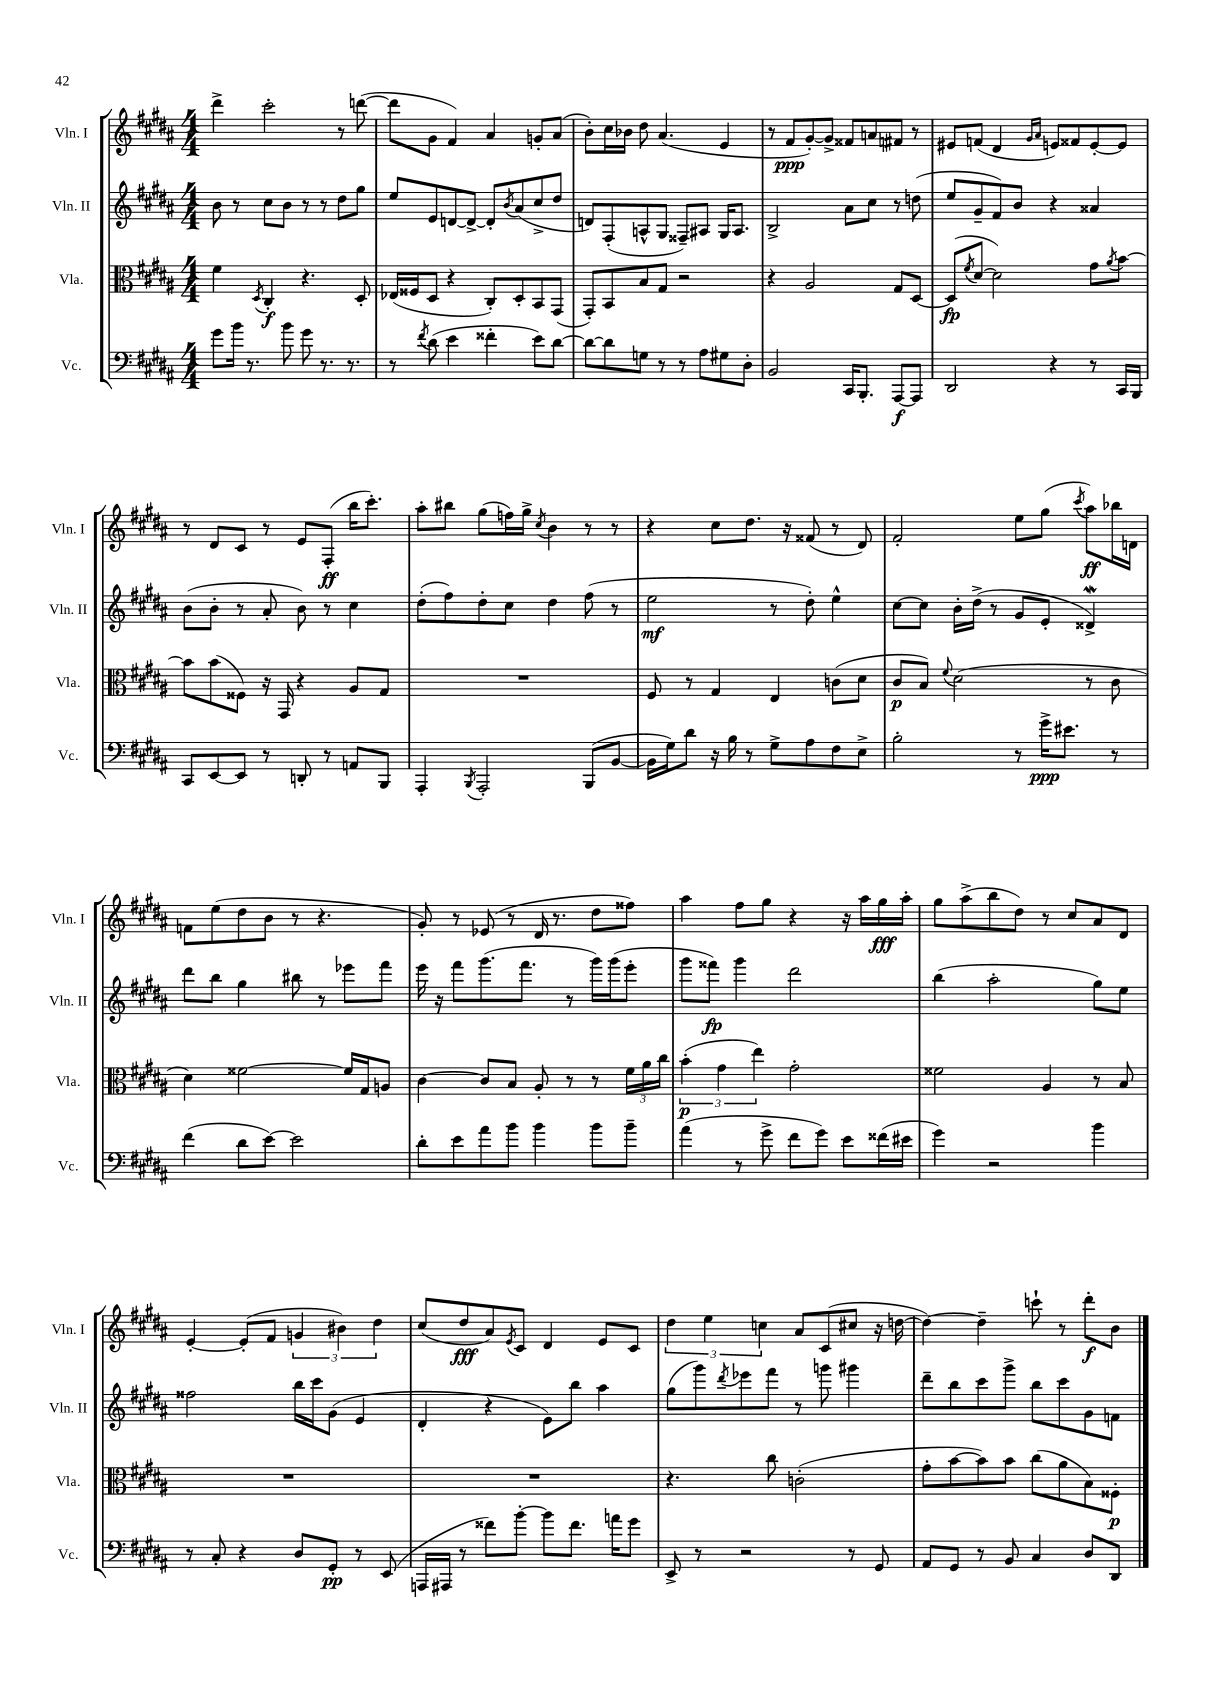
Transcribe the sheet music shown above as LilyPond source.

<<
\new StaffGroup <<
\new Staff = "s0" \with { instrumentName = "Vln. I" shortInstrumentName = "Vln. I" } {
    \clef treble \key b \major \numericTimeSignature \time 4/4
    dis'''4-> cis'''2-. r8 d'''8~( |
    d'''8 gis'8 fis'4) ais'4 g'8-. ais'8( |
    b'8-.) cis''16 bes'16 dis''8 ais'4.( e'4 |
    r8 fis'8\ppp gis'8~-.) gis'8-> fisis'8 a'8 fis'8 r8 |
    eis'8 f'8( dis'4 \grace { gis'16 ais'16 } e'8) fisis'8 e'8~-. e'8 |
    r8 dis'8 cis'8 r8 e'8 fis8-.\ff( b''16 cis'''8.-.) |
    ais''8-. bis''8 gis''8( f''16) gis''16-> \acciaccatura { cis''8 } b'4 r8 r8 |
    r4 cis''8 dis''8. r16 fisis'8( r8 dis'8) |
    fis'2-. e''8 gis''8( \acciaccatura { cis'''8 } ais''8\ff) bes''16 d'16 |
    f'8 e''8( dis''8 b'8 r8 r4. |
    gis'8-.) r8 ees'8( r8 dis'16 r8. dis''8 fisis''8) |
    ais''4 fis''8 gis''8 r4 r16 ais''16 gis''16\fff ais''16-. |
    gis''8 ais''8->( b''8 dis''8) r8 cis''8 ais'8 dis'8 |
    e'4~-. e'8-.( fis'8 \tuplet 3/2 { g'4 bis'4) dis''4 } |
    cis''8( dis''8\fff ais'8) \acciaccatura { e'8 } cis'8 dis'4 e'8 cis'8 |
    \tuplet 3/2 { dis''4 e''4 c''4 } ais'8 cis'8( cis''8 r16 d''16~ |
    d''4~) d''4-- c'''8-! r8 dis'''8-.\f b'8 \bar "|." |
}
\new Staff = "s1" \with { instrumentName = "Vln. II" shortInstrumentName = "Vln. II" } {
    \clef treble \key b \major \numericTimeSignature \time 4/4
    b'8 r8 cis''8 b'8 r8 r8 dis''8 gis''8 |
    e''8 e'8 d'8~ d'8~-> d'8-. \acciaccatura { b'8 } ais'8( cis''8-> dis''8 |
    d'8) fis8-.( a8-^ gis8 fisis8--) ais8 gis16 ais8. |
    b2-> ais'8 cis''8 r8 d''8( |
    e''8 gis'8-- fis'8) b'8 r4 aisis'4 |
    b'8( b'8-. r8 ais'8-. b'8) r8 cis''4 |
    dis''8-.( fis''8) dis''8-. cis''8 dis''4 fis''8( r8 |
    e''2\mf r8 dis''8-.) e''4-^ |
    cis''8~ cis''8 b'16-. dis''16->( r8 gis'8 e'8-. disis'4->\mordent) |
    dis'''8 b''8 gis''4 bis''8 r8 ees'''8 fis'''8 |
    e'''16 r16 fis'''8 gis'''8.( fis'''8. r8 gis'''16) gis'''16( e'''8-. |
    gis'''8 fisis'''8\fp) gis'''4 dis'''2 |
    b''4( ais''2-. gis''8) e''8 |
    fisis''2 b''16 cis'''16 gis'8( e'4 |
    dis'4-. r4 e'8) b''8 ais''4 |
    gis''8( gis'''8) \acciaccatura { dis'''8 } ees'''8 fis'''8 r8 g'''8 gis'''4 |
    dis'''8-- b''8 cis'''8 gis'''8-> b''8 cis'''8 gis'8 f'8 \bar "|." |
}
\new Staff = "s2" \with { instrumentName = "Vla." shortInstrumentName = "Vla." } {
    \clef alto \key b \major \numericTimeSignature \time 4/4
    fis'4 \acciaccatura { dis8 } cis4-.\f r4. dis8-. |
    ees16( fisis16 dis8 r4 cis8-.) dis8-. b,8 gis,8( |
    gis,8-.) b,8 b8 gis8 r2 |
    r4 ais2 gis8 dis8~ |
    dis8\fp( \acciaccatura { fis'8 } dis'8~ dis'2) gis'8 \acciaccatura { ais'8 } b'8~ |
    b'8 b'8( fisis8) r16 gis,16 r4 ais8 gis8 |
    R1 |
    fis8 r8 gis4 e4 c'8( dis'8 |
    cis'8\p b8) \appoggiatura { fis'8 } dis'2( r8 cis'8 |
    dis'4) fisis'2~ fisis'16 gis16 a8 |
    cis'4~ cis'8 b8 ais8-. r8 r8 \tuplet 3/2 { fis'16 ais'16 cis''16 } |
    \tuplet 3/2 { b'4-.\p( gis'4 e''4) } gis'2-. |
    fisis'2 ais4 r8 b8 |
    R1 |
    R1 |
    r4. cis''8 c'2-.( |
    gis'8-. b'8~ b'8) b'8 cis''8( ais'8 b8) fisis8-.\p \bar "|." |
}
\new Staff = "s3" \with { instrumentName = "Vc." shortInstrumentName = "Vc." } {
    \clef bass \key b \major \numericTimeSignature \time 4/4
    gis'8 b'16 r8. b'8 gis'8 r8. r8. |
    r8 \acciaccatura { fis'8 } dis'8( e'4 fisis'4-. e'8) dis'8~ |
    dis'8~ dis'8 g8 r8 r8 ais8 gis8 dis8-. |
    b,2 cis,16 b,,8.-. ais,,8~\f ais,,8 |
    dis,2 r4 r8 cis,16 b,,16 |
    cis,8 e,8~ e,8 r8 d,8-. r8 a,8 b,,8 |
    ais,,4-. \acciaccatura { b,,8 } ais,,2-. b,,8( b,8~ |
    b,16 gis16) dis'8 r16 b16 r8 gis8-> ais8 fis8 e8-> |
    b2-. r8 gis'16->\ppp eis'8. r8 |
    fis'4( dis'8 e'8~) e'2 |
    dis'8-. e'8 ais'8 b'8 b'4 b'8 b'8-- |
    ais'4( r8 gis'8-> fis'8 gis'8) e'8 fisis'16( eis'16 |
    gis'4) r2 b'4 |
    r8 cis8-. r4 dis8 gis,8-.\pp r8 e,8( |
    a,,16 ais,,16 r8 fisis'8) b'8~-. b'8 fisis'8. a'16 gis'8 |
    e,8-> r8 r2 r8 gis,8 |
    ais,8 gis,8 r8 b,8 cis4 dis8 dis,8 \bar "|." |
}
>>
>>
\layout { \context { \Score \remove "Bar_number_engraver" } }
